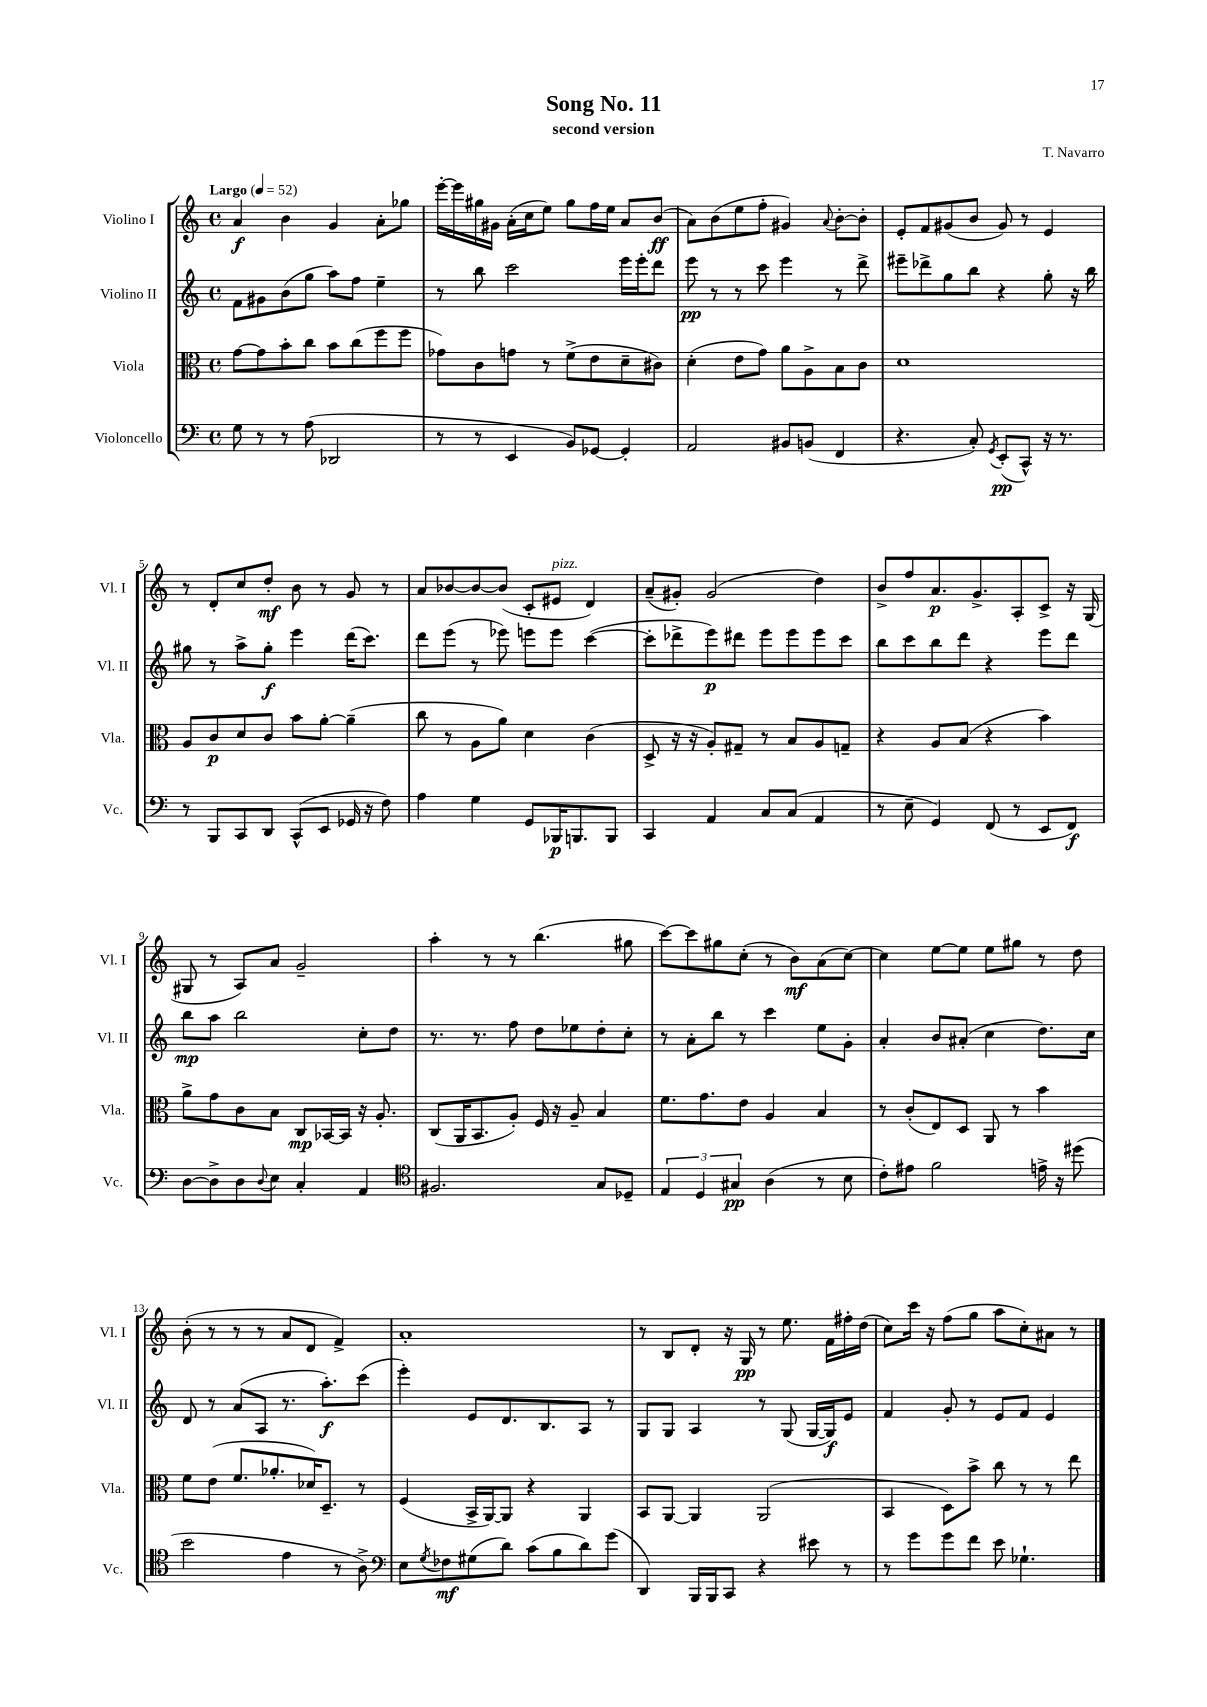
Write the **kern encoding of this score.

**kern	**kern	**kern	**kern
*staff4	*staff3	*staff2	*staff1
*clefF4	*clefC3	*clefG2	*clefG2
*k[]	*k[]	*k[]	*k[]
*M4/4	*M4/4	*M4/4	*M4/4
*met(c)	*met(c)	*met(c)	*met(c)
*MM52	*MM52	*MM52	*MM52
8G\	[8g\L	8f\L	4a/
8r	8g\]	8g#\	.
8r	8b'\	(8b\	4b\
(8A\	8cc\J	8gg\J	.
2DD-/	8b\L	8aa\L)	4g/
.	(8cc\	8ff\J	.
.	8ff\	4ee~\	8a'\L
.	8ff\J	.	8gg-\J
=	=	=	=
8r	8g-\L)	8r	[16eee'\LL
.	.	.	16eee\]
8r	8c\	8bb\	16gg#\
.	.	.	16g#\JJ
4EE/	8g\J	2ccc\	(16a'\LL
.	.	.	16cc\J
.	8r	.	8ee\J)
8BB/L)	(8f^\L	.	8gg#\L
[8GG-/J	8e\	.	16ff\L
.	.	.	16ee\JJ
4GG-'/]	8d~\	16eee\LL	8a/L
.	.	16eee'\J	.
.	8c#\J)	8ddd\J	(8b/J
=	=	=	=
2AA/	(4d'\	8eee\	8a\L)
.	.	8r	(8b\
.	8e\L	8r	8ee\
.	8g\J)	8ccc\	8ff'\J
8BB#/L	8a\L	4eee\	4g#/)
(8BB/J	8A^\	.	.
.	.	.	8qqa/
4FF/	8B\	8r	[8b'\L
.	8c\J	8ddd^\	8b'\]J
=	=	=	=
4.r	1d	8eee#~\L	8e'/L
.	.	8ddd-^\	8f/
.	.	8gg\	(8g#/
8C'/)	.	8bb\J	8b/J
8qGG/	.	.	.
(8EE'/L	.	4r	8g#/)
8CC^^/J)	.	.	8r
16r	.	8gg'\	4e/
8.r	.	.	.
.	.	16r	.
.	.	16bb\	.
=	=	=	=
8r	8A/L	8gg#\	8r
8BBB/L	8c/	8r	8d'/L
8CC/	8d/	8aa^\L	8cc/
8DD/J	8c/J	8gg#'\J	8dd'/J
(8CC^^/L	8b\L	4eee\	8b\
8EE/J	[8a'\J	.	8r
16GG-/	(4a~\]	(16ddd\LK	8g/
16r	.	8.ccc\J)	.
8F\)	.	.	8r
=	=	=	=
4A\	8cc\	8ddd\L	8a/L
.	8r	(8eee\J	[8b-/
4G\	8A\L	8r	8b-/_
.	8a\J)	8eee-\)	(8b-/]J
8GG/L	4d\	8eee\L	8c'/L
16BBB-/K	.	8eee\J	8e#/J
8.BBB/	.	.	.
.	(4c\	([4ccc\	4d/)
8BBB/J	.	.	.
=	=	=	=
4CC/	8D^/	8ccc'\]L	(8a~/L
.	16r	8ddd-^\	8g#'/J)
.	16r	.	.
4AA/	8A'/L)	8eee\)	(2g#/
.	8G#~/J	8ddd#\J	.
8C/L	8r	8eee\L	.
(8C/J	8B/L	8eee\	.
4AA/	8A/	8eee\	4dd\)
.	8G~/J	8ccc\J	.
=	=	=	=
8r	4r	8bb\L	8b^/L
8E~\	.	8ccc\	8ff/
4GG/)	8A/L	8bb\	8.a/
.	(8B/J	8ddd\J	.
.	.	.	8.g^/
(8FF/	4r	4r	.
8r	.	.	8A'/
8EE/L	4b\)	8eee\L	8c^/J
8FF/J)	.	8ddd\J	16r
.	.	.	(16G/
=	=	=	=
[8D\L	8a^\L	8bb\L	8G#/
8D^\]	8g\	8aa\J	8r
8D\	8c\	2bb\	8A/L)
8qqD/	.	.	.
8E\J	8B\J	.	8a/J
4C'/	8C/L	.	2g~/
.	[16BB-/L	.	.
.	16BB-/]JJ	.	.
4AA/	16r	8cc'\L	.
.	8.A'/	.	.
.	.	8dd\J	.
=	=	=	=
*clefC4	*	*	*
2.F#/	(8C/L	8.r	4aa'\
.	16AA/K	.	.
.	8.BB/	8.r	.
.	.	.	8r
.	8A'/J)	8ff\	8r
.	16F/	8dd\L	(4.bb\
.	16r	.	.
.	8A~/	8ee-\	.
8G/L	4B/	8dd'\	.
8D-~/J	.	8cc'\J	8gg#\
=	=	=	=
6E/	8.f\L	8r	[8ccc\L)
.	.	8a'\L	8ccc\]
6D/	.	.	.
.	8.g\	.	.
.	.	8bb\J	8gg#\
6G#/	.	.	.
.	8e\J	8r	(8cc'\J
(4A\	4A/	4ccc\	8r
.	.	.	8b\L)
8r	4B/	8ee\L	(8a\
8B\	.	8g'\J	[8cc\J)
=	=	=	=
8c'\L)	8r	4a'/	4cc\]
8e#\J	(8c'/L	.	.
2f\	8E/)	8b/L	[8ee\L
.	8D/J	(8a#'/J	8ee\]J
.	8AA/	4cc\	8ee\L
.	8r	.	8gg#\J
16e^\	4b\	8.dd\L)	8r
16r	.	.	.
(8dd#\	.	.	8dd\
.	.	16cc\Jk	.
=	=	=	=
2b\	8f\L	8d/	(8b'\
.	(8e\J	8r	8r
.	8.f/L	(8a/L	8r
.	.	8A/J	8r
.	8.a-'/	.	.
4e\	.	8.r	8a/L
.	16d-/K)	.	8d/J
.	8.D~/J	8.aa'\L)	.
8r	.	.	4f^/)
8A^\)	8r	(8ccc\J	.
=	=	=	=
*clefF4	*	*	*
8E\L	(4F/	4eee'\)	1a'
8qG/	.	.	.
8F-\	.	.	.
(8G#\	16BB^/LL	8e/L	.
.	[16AA/J)	.	.
8d\J)	8AA/]J	8.d/	.
(8c\L	4r	.	.
.	.	8.B/	.
8B\	.	.	.
8d\)	4AA/	8A/J	.
(8g\J	.	8r	.
=	=	=	=
4DD/)	8BB/L	8G/L	8r
.	[8AA/J	8G/J	8B/L
16BBB/LL	4AA/]	4A/	8d'/J
16BBB/J	.	.	.
8CC/J	.	.	16r
.	.	.	16G/
4r	(2AA/	8r	8r
.	.	(8G/	8.ee\
8e#\	.	[16G/LL	.
.	.	16G/]J)	16f\LL
8r	.	8e/J	16ff#'\
.	.	.	(16dd\JJ
=	=	=	=
8r	4BB/	4f/	8cc\L)
8g\L	.	.	16ccc\Jk
.	.	.	16r
8g\	8D\L)	8g'/	(8ff\L
8f\J	8b^\J	8r	8gg\J
8e\	8cc\	8e/L	8aa\L
4.G-`\	8r	8f/J	8cc'\)
.	8r	4e/	8a#\J
.	8ee\	.	8r
==	==	==	==
*-	*-	*-	*-
